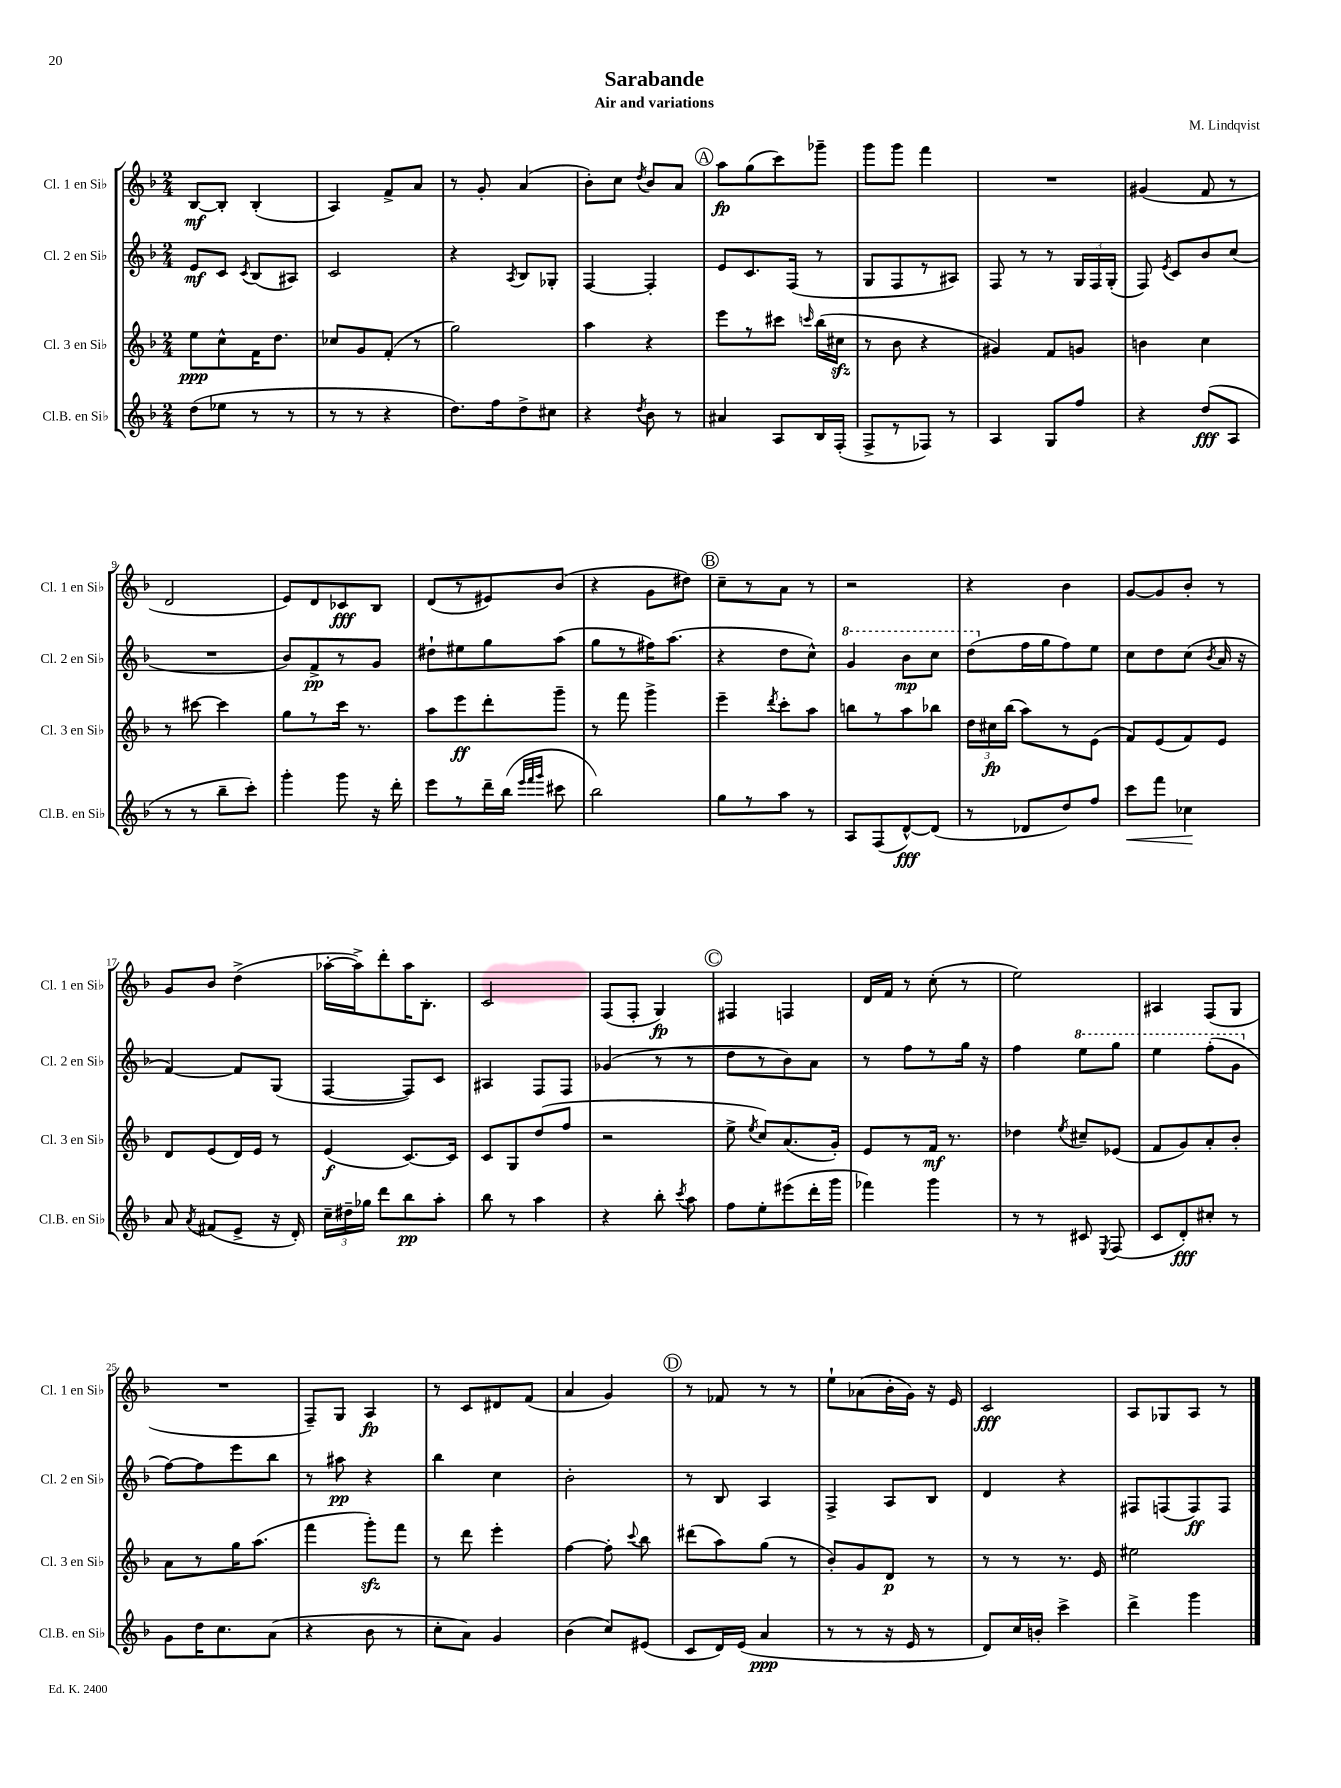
\header { title = "Sarabande" composer = "M. Lindqvist" subtitle = "Air and variations" }
<<
\new StaffGroup <<
\new Staff = "s0" \with { instrumentName = "Cl. 1 en Sib" shortInstrumentName = "Cl. 1 en Sib" } {
    \clef treble \key f \major \numericTimeSignature \time 2/4
    \autoBeamOff bes8[~\mf bes8]-. bes4-.( |
    a4) f'8[-> a'8] |
    r8 g'8-. a'4( |
    bes'8[-.) c''8] \acciaccatura { d''8 } bes'8[ a'8] |
    \mark \markup { \circle "A" } a''8[\fp g''8( c'''8) ges'''8]-- |
    g'''8[ g'''8] f'''4 |
    R2 |
    gis'4( f'8 r8 |
    d'2 |
    e'8[) d'8 ces'8\fff bes8] |
    d'8[( r8 eis'8) bes'8]( |
    r4 g'8[ dis''8]) |
    \mark \markup { \circle "B" } c''8[-- r8 a'8] r8 |
    r2 |
    r4 bes'4 |
    g'8[~ g'8 bes'8]-. r8 |
    g'8[ bes'8] d''4->( |
    aes''16[~-. aes''16->) d'''8-. aes''16 bes8.]-. |
    c'2 |
    f8[( f8]-. g4\fp) |
    \mark \markup { \circle "C" } fis4 f4 |
    d'16[ f'16] r8 c''8-.( r8 |
    e''2) |
    ais4 f8[( g8] |
    R2 |
    f8[--) g8] a4\fp |
    r8 c'8[ dis'8 f'8]( |
    a'4 g'4) |
    \mark \markup { \circle "D" } r8 fes'8 r8 r8 |
    e''8[-! aes'8( bes'16-. g'16]) r16 e'16 |
    c'2\fff |
    a8[ ges8 a8] r8 \bar "|." |
}
\new Staff = "s1" \with { instrumentName = "Cl. 2 en Sib" shortInstrumentName = "Cl. 2 en Sib" } {
    \clef treble \key f \major \numericTimeSignature \time 2/4
    \autoBeamOff e'8[\mf c'8] \acciaccatura { c'8 } bes8[( ais8]) |
    c'2 |
    r4 \acciaccatura { a8 } bes8[ ges8]-. |
    f4~ f4-. |
    \mark \markup { \circle "A" } e'8[ c'8. f16]( r8 |
    g8[ f8 r8 ais8]) |
    f8 r8 r8 \tuplet 3/2 { g16[ f16 g16]-.( } |
    f8) \acciaccatura { e'8 } c'8[ bes'8 c''8]( |
    R2 |
    bes'8[) f'8->\pp r8 g'8] |
    dis''8[-! eis''8 g''8 a''8]( |
    g''8[ r8 fis''16) a''8.]( |
    \mark \markup { \circle "B" } r4 d''8[ c''8]-^) |
    \ottava #1 g''4 bes''8[\mp c'''8] |
    d'''8[( \ottava #0 f''16 g''16 f''8) e''8] |
    c''8[ d''8 c''8]( \acciaccatura { bes'8 } a'16 r16 |
    f'4~) f'8[ g8]( |
    f4~ f8[) c'8] |
    ais4 f8[ f8] |
    ges'4( r8 r8 |
    \mark \markup { \circle "C" } d''8[ r8 bes'8) a'8] |
    r8 f''8[ r8 g''16] r16 |
    f''4 \ottava #1 e'''8[ g'''8] |
    e'''4 f'''8[-.( g''8] \ottava #0 |
    f''8[~) f''8 e'''8 bes''8] |
    r8 ais''8\pp r4 |
    bes''4 c''4 |
    bes'2-. |
    \mark \markup { \circle "D" } r8 bes8 a4 |
    f4-> a8[ bes8] |
    d'4 r4 |
    fis8[ f8( f8\ff) f8] \bar "|." |
}
\new Staff = "s2" \with { instrumentName = "Cl. 3 en Sib" shortInstrumentName = "Cl. 3 en Sib" } {
    \clef treble \key f \major \numericTimeSignature \time 2/4
    \autoBeamOff e''8[\ppp c''8-^ f'16 d''8.] |
    ces''8[ g'8 f'8]-.( r8 |
    g''2) |
    a''4 r4 |
    \mark \markup { \circle "A" } e'''8[ r8 cis'''8] \grace { c'''16 } bes''16[( cis''16]\sfz |
    r8 bes'8 r4 |
    gis'4) f'8[ g'8] |
    b'4 c''4 |
    r8 cis'''8~ cis'''4 |
    g''8[ r8 c'''16] r8. |
    a''8[ e'''8\ff d'''8-. g'''8]-- |
    r8 f'''8 g'''4-> |
    \mark \markup { \circle "B" } e'''4-- \acciaccatura { d'''8 } c'''8[-. a''8] |
    b''8[ r8 a''8 bes''8] |
    \tuplet 3/2 { d''16[ cis''16\fp bes''16]( } a''8[) r8 e'8]( |
    f'8[) e'8( f'8) e'8] |
    d'8[ e'8( d'16) e'16] r8 |
    e'4\f( c'8.[~) c'16] |
    c'8[ g8 d''8( f''8] |
    r2 |
    \mark \markup { \circle "C" } e''8-> \acciaccatura { e''8 } c''8[) a'8.( g'16]-.) |
    e'8[ r8 f'16]\mf r8. |
    des''4 \acciaccatura { e''8 } cis''8[-- ees'8]( |
    f'8[ g'8) a'8-. bes'8]-. |
    a'8[ r8 g''16 a''8.]( |
    f'''4 g'''8[-.\sfz) f'''8] |
    r8 d'''8 e'''4-. |
    f''4~ f''8-. \appoggiatura { c'''8 } bes''8 |
    \mark \markup { \circle "D" } dis'''8[( a''8) g''8]( r8 |
    bes'8[-.) g'8 d'8]\p r8 |
    r8 r8 r8. e'16 |
    eis''2 \bar "|." |
}
\new Staff = "s3" \with { instrumentName = "Cl.B. en Sib" shortInstrumentName = "Cl.B. en Sib" } {
    \clef treble \key f \major \numericTimeSignature \time 2/4
    \autoBeamOff d''8[( ees''8] r8 r8 |
    r8 r8 r4 |
    d''8.[) f''16 d''8-> cis''8] |
    r4 \acciaccatura { d''8 } bes'8 r8 |
    \mark \markup { \circle "A" } ais'4 a8[ bes16 f16]-.( |
    f8[-> r8 fes8]) r8 |
    a4 g8[ f''8] |
    r4 d''8[\fff( a8] |
    r8 r8 bes''8[-- c'''8]-.) |
    g'''4-. g'''8 r16 d'''16-. |
    e'''8[ r8 d'''16-- bes''16]( \grace { e'''32[ f'''32 g'''32] } cis'''8 |
    bes''2) |
    \mark \markup { \circle "B" } g''8[ r8 a''8] r8 |
    a8[ f8( d'8~-^\fff) d'8]( |
    r8 des'8[ d''8) f''8] |
    c'''8[\< f'''8] ces''4\! |
    a'8 \acciaccatura { a'8 } fis'8[( e'8]-> r16 d'16-.) |
    \tuplet 3/2 { c''16[-- dis''16-- ges''16] } d'''8[ bes''8\pp a''8]-. |
    bes''8 r8 a''4 |
    r4 bes''8-. \acciaccatura { c'''8 } a''8 |
    \mark \markup { \circle "C" } f''8[ e''8-. eis'''8( d'''16-. g'''16] |
    fes'''4) g'''4 |
    r8 r8 cis'8 \acciaccatura { e8 } f8( |
    c'8[ d'8-.\fff) cis''8]-. r8 |
    g'8[ d''16 c''8. a'8]( |
    r4 bes'8 r8 |
    c''8[-. a'8]) g'4 |
    bes'4( c''8[) eis'8]( |
    \mark \markup { \circle "D" } c'8[ d'16) e'16]( a'4\ppp |
    r8 r8 r16 e'16 r8 |
    d'8[) c''16 b'16]-. c'''4-> |
    d'''4-> g'''4 \bar "|." |
}
>>
>>
